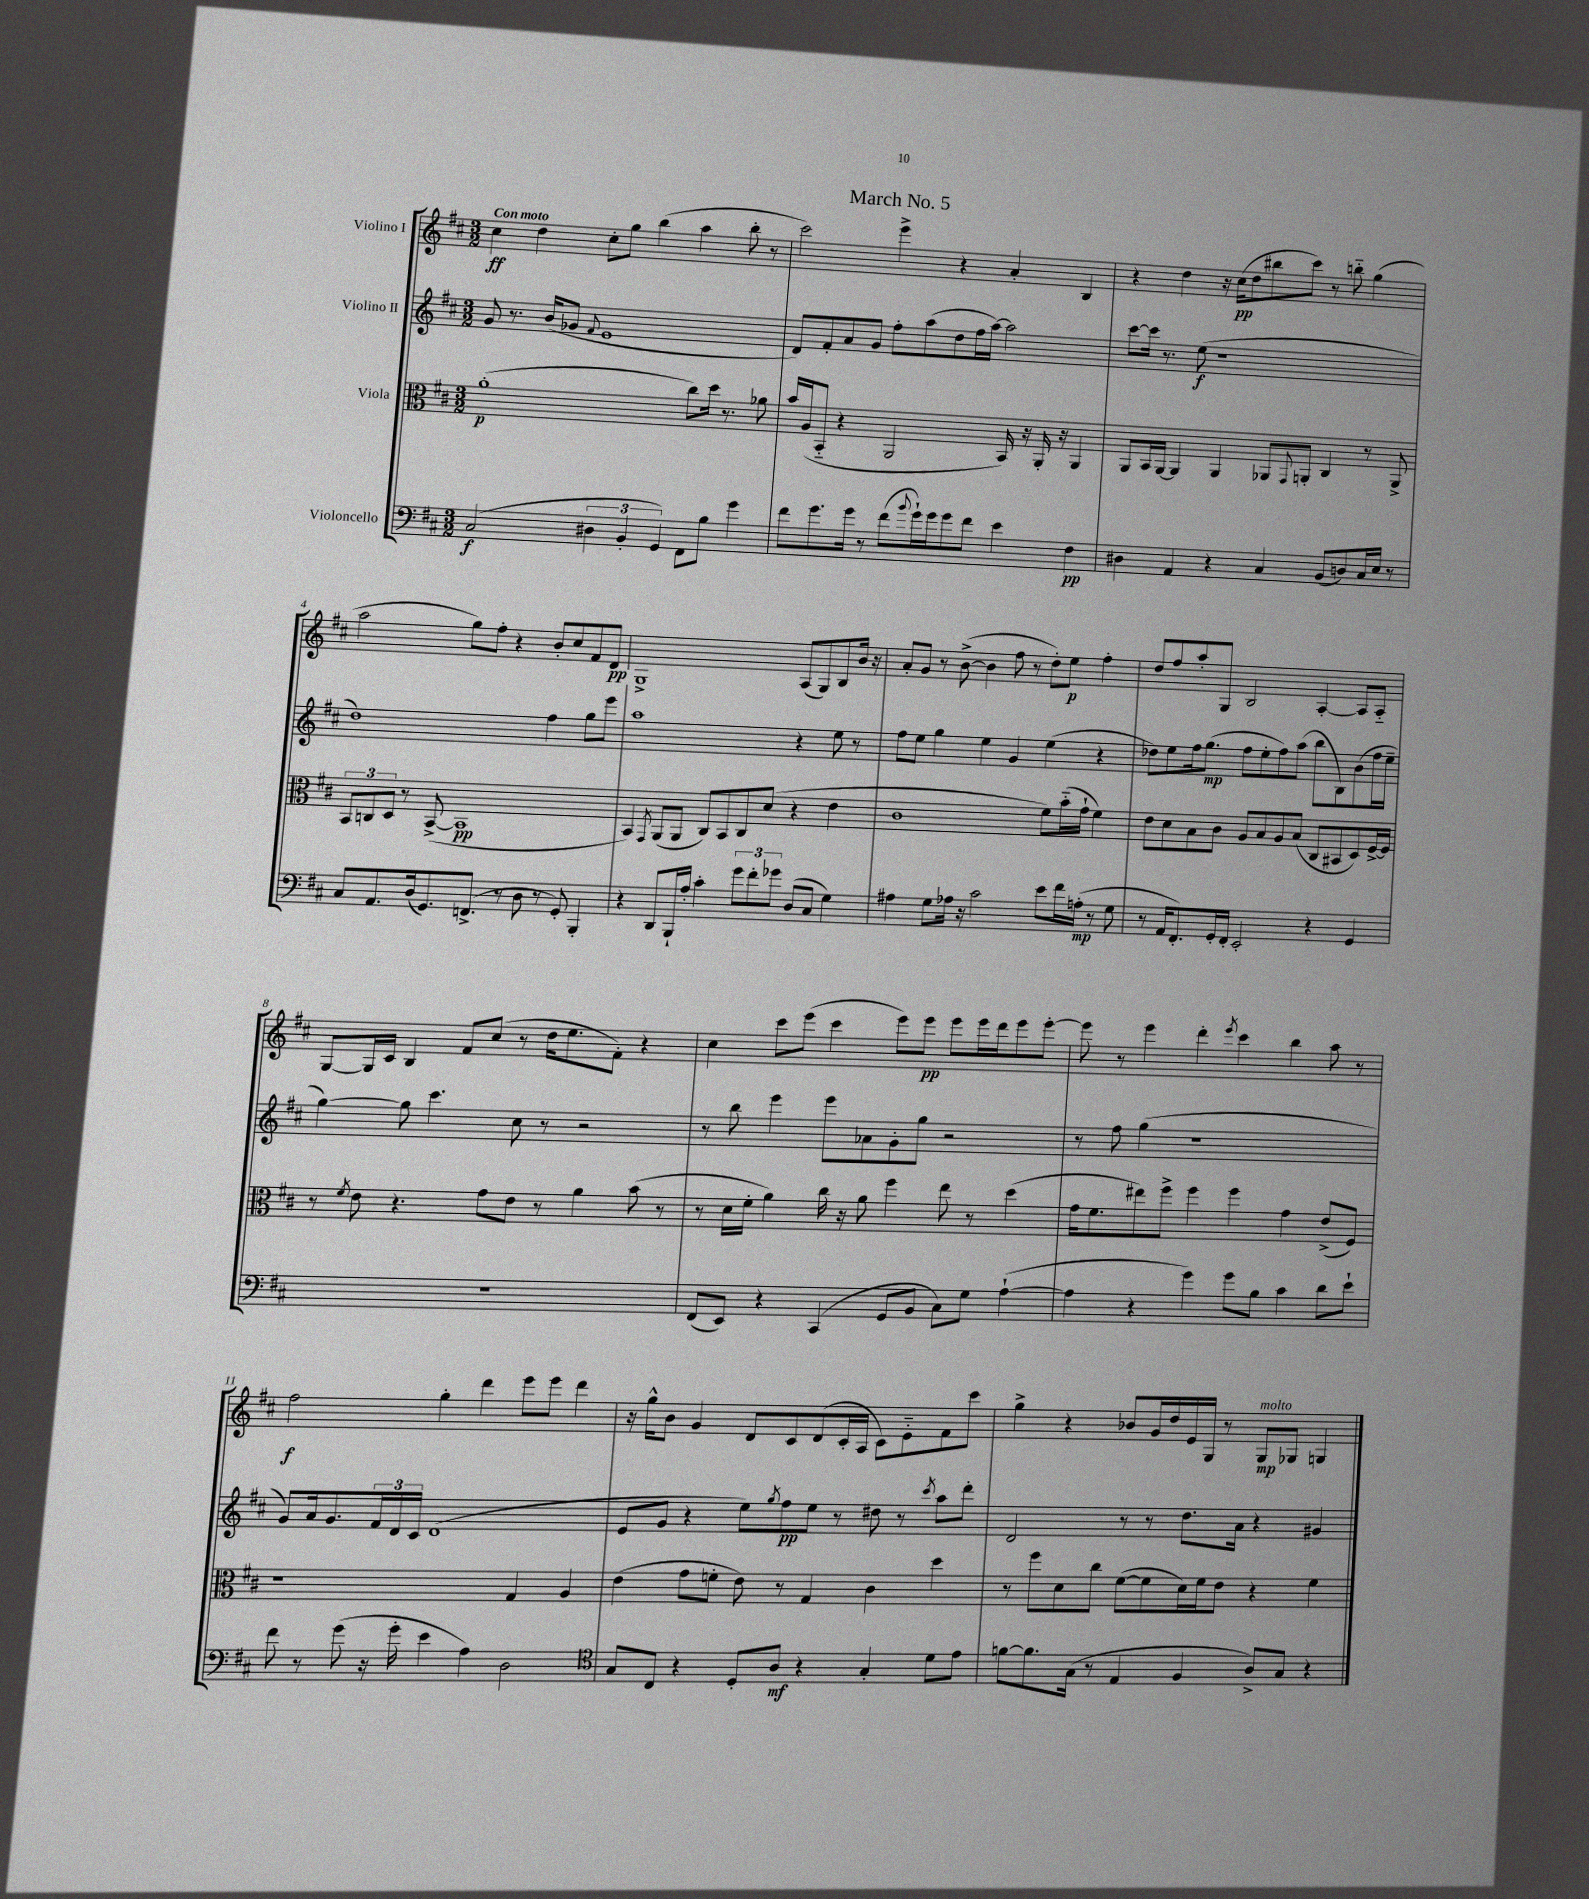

**kern	**dynam	**kern	**dynam	**kern	**dynam	**kern	**dynam
*part4	*part4	*part3	*part3	*part2	*part2	*part1	*part1
*staff4	*staff4	*staff3	*staff3	*staff2	*staff2	*staff1	*staff1
*I"Violoncello	*	*I"Viola	*	*I"Violino II	*	*I"Violino I	*
*clefF4	*	*clefC3	*	*clefG2	*	*clefG2	*
*k[f#c#]	*	*k[f#c#]	*	*k[f#c#]	*	*k[f#c#]	*
*M3/2	*	*M3/2	*	*M3/2	*	*M3/2	*
=1	=1	=1	=1	=1	=1	=1	=1
!	!	!	!	!	!	!LO:TX:a:B:t=Con moto	!
(2C#/	f	(1a'	p	8g/	.	4cc#\	ff
.	.	.	.	8.r	.	.	.
.	.	.	.	.	.	4dd\	.
.	.	.	.	(16b/KL	.	.	.
.	.	.	.	8g-X/J	.	.	.
.	.	.	.	8qqf#/	.	.	.
6D#X\	.	.	.	1e	.	8cc#'\L	.
.	.	.	.	.	.	8gg\J	.
6BB'/	.	.	.	.	.	.	.
.	.	.	.	.	.	(4bb\	.
6GG/)	.	.	.	.	.	.	.
8FF#\L	.	8cc#\L)	.	.	.	4aa\	.
8B\J	.	16dd\Jk	.	.	.	.	.
.	.	8.r	.	.	.	.	.
4g\	.	.	.	.	.	8bb'\	.
.	.	8a-X\	.	.	.	8r	.
=2	=2	=2	=2	=2	=2	=2	=2
8f#\L	.	16b/LL	.	8d/L)	.	2ccc#\)	.
.	.	(16A/J	.	.	.	.	.
8.g\	.	8BB/J	.	8f#'/	.	.	.
.	.	4r	.	8a/	.	.	.
16g\Jk	.	.	.	.	.	.	.
8r	.	.	.	8g/J	.	.	.
(8f#\L	.	2AA/	.	8ff#'\L	.	4eee^\	.
8qqb/	.	.	.	.	.	.	.
16g`\L)	.	.	.	(8aa\	.	.	.
16g\J	.	.	.	.	.	.	.
8g\	.	.	.	8dd\	.	4r	.
8f#\J	.	.	.	16ff#\L	.	.	.
.	.	.	.	[16aa\JJ)	.	.	.
4e\	.	16BB/)	.	2aa\]	.	4a'/	.
.	.	16r	.	.	.	.	.
.	.	16AA'/	.	.	.	.	.
.	.	16r	.	.	.	.	.
4F#\	pp	4AA/	.	.	.	4B/	.
=3	=3	=3	=3	=3	=3	=3	=3
4D#X\	.	8AA/L	.	[8ccc#\L	.	4r	.
.	.	16BB/L	.	16ccc#\Jk]	.	.	.
.	.	[16AA/JJ	.	8.r	.	.	.
4AA/	.	4AA/]	.	.	.	4dd\	.
.	.	.	.	(8ee\	f	.	.
4r	.	4AA/	.	1r	.	16r	.
.	.	.	.	.	.	(16cc#\KL	pp
.	.	.	.	.	.	8dd\	.
4C#/	.	8AA-X/L	.	.	.	8bb#X\	.
.	.	8qqGG/	.	.	.	.	.
.	.	8AAn'/J	.	.	.	8ccc#\J)	.
(8BB/L	.	4C#/	.	.	.	8r	.
8Dn/)	.	.	.	.	.	8bbn\	.
16C#/L	.	8r	.	.	.	(4gg\	.
16E/JJ	.	.	.	.	.	.	.
8r	.	8AA^/	.	.	.	.	.
!!LO:LB:g=z
=4	=4	=4	=4	=4	=4	=4	=4
8C#/L	.	12BB/L	.	1dd)	.	2aa\	.
.	.	12Cn/	.	.	.	.	.
8.AA/	.	.	.	.	.	.	.
.	.	12D/J	.	.	.	.	.
.	.	8r	.	.	.	.	.
(16D/k	.	.	.	.	.	.	.
8.GG/)	.	([8BB^/	.	.	.	.	.
.	.	1BB]	pp	.	.	8gg\L)	.
(8.FFn^/J	.	.	.	.	.	.	.
.	.	.	.	.	.	8ff#'\J	.
8r	.	.	.	.	.	4r	.
8D\	.	.	.	.	.	.	.
8r	.	.	.	4ff#\	.	8b'/L	.
8GG'/)	.	.	.	.	.	8cc#/	.
4BBB'/	.	.	.	8gg\L	.	8f#/	.
.	.	.	.	8eee\J	.	8d/J	pp
=5	=5	=5	=5	=5	=5	=5	=5
4r	.	4BB/)	.	1aa	.	1G^	.
.	.	8qGG/	.	.	.	.	.
8DD/L	.	(8AA/L	.	.	.	.	.
16BBB`/L	.	8AA/J	.	.	.	.	.
16A'/JJ	.	.	.	.	.	.	.
4c#'\	.	8C#/L)	.	.	.	.	.
.	.	8BB/	.	.	.	.	.
12g\L	.	8C#/	.	.	.	.	.
12f#'\	.	.	.	.	.	.	.
.	.	(8d/J	.	.	.	.	.
12g-X\J	.	.	.	.	.	.	.
(8D/L	.	4r	.	4r	.	(8A/L	.
8C#/J	.	.	.	.	.	8G/)	.
4G\)	.	4e\	.	8ee\	.	8B/	.
.	.	.	.	8r	.	16b/Jk	.
.	.	.	.	.	.	16r	.
=6	=6	=6	=6	=6	=6	=6	=6
4A#X\	.	1c#	.	8ff#\L	.	8a'/L	.
.	.	.	.	8ee\J	.	8g/J	.
8G\L	.	.	.	4gg\	.	8r	.
16A-X\Jk	.	.	.	.	.	([8b^\	.
16r	.	.	.	.	.	.	.
2c#\	.	.	.	4ee\	.	4b\]	.
.	.	.	.	4g/	.	8ff#\	.
.	.	.	.	.	.	8r	.
8e\L	.	8f#\L)	.	(4ee\	.	8dd'\L)	.
16f#\L	.	(16b\L	.	.	.	8ee\J	p
(16An'\JJ	mp	16g`\JJ	.	.	.	.	.
8r	.	4f#\)	.	4r	.	4ff#'\	.
8G\	.	.	.	.	.	.	.
=7	=7	=7	=7	=7	=7	=7	=7
8r	.	8e\L	.	8dd-X\L)	.	8dd/L	.
16AA/KL	.	8d\	.	8ee\	.	8ff#/	.
8.FF#'/)	.	.	.	.	.	.	.
.	.	8B\	.	16ff#\k	.	8aa'/	.
.	.	.	.	(8.gg\J	mp	.	.
16GG'/L	.	8c#\J	.	.	.	8G/J	.
16FF#'/JJ	.	.	.	.	.	.	.
2EE'/	.	8A/L	.	8ff#\L	.	2B/	.
.	.	8B/	.	8ee'\	.	.	.
.	.	8A/	.	8ff#\)	.	.	.
.	.	(8B/J	.	(8aa\J	.	.	.
4r	.	8C#/L	.	8bb\L	.	[4A'/	.
.	.	8BB#X/	.	8B\)	.	.	.
4GG/	.	8D/)	.	(8b\	.	8A/L]	.
.	.	[16F#^/L	.	16ff#\L	.	8A/J	.
.	.	16F#/JJ]	.	16ee~\JJ	.	.	.
!!LO:LB:g=z
=8	=8	=8	=8	=8	=8	=8	=8
1.r	.	8r	.	[4gg\)	.	[8G/L	.
.	.	8qf#/	.	.	.	.	.
.	.	8e\	.	.	.	16G/L]	.
.	.	.	.	.	.	16c#/JJ	.
.	.	4.r	.	8gg\]	.	4B/	.
.	.	.	.	4.ccc#\	.	.	.
.	.	.	.	.	.	8f#/L	.
.	.	8g\L	.	.	.	(8cc#/J	.
.	.	8e\J	.	8cc#\	.	8r	.
.	.	8r	.	8r	.	16dd\KL	.
.	.	.	.	.	.	8.ee\	.
.	.	4a\	.	2r	.	.	.
.	.	.	.	.	.	8f#'\J)	.
.	.	(8b\	.	.	.	4r	.
.	.	8r	.	.	.	.	.
=9	=9	=9	=9	=9	=9	=9	=9
(8FF#/L	.	8r	.	8r	.	4cc#\	.
8EE/J)	.	16d\LL	.	8bb\	.	.	.
.	.	16f#'\JJ	.	.	.	.	.
4r	.	4a\)	.	4eee\	.	8ccc#\L	.
.	.	.	.	.	.	(8eee\J	.
(4CC#/	.	16cc#\	.	8eee\L	.	4ccc#\	.
.	.	16r	.	.	.	.	.
.	.	8a\	.	8a-X\	.	.	.
8GG/L	.	4ff#\	.	8g'\	.	8eee\L)	.
8BB/J	.	.	.	8gg\J	.	8eee\J	pp
8C#\L)	.	8ee\	.	2r	.	8eee\L	.
8G\J	.	8r	.	.	.	16eee\L	.
.	.	.	.	.	.	16ddd\J	.
([4A`\	.	(4dd\	.	.	.	8eee\	.
.	.	.	.	.	.	[8eee'\J	.
=10	=10	=10	=10	=10	=10	=10	=10
4A\]	.	16g\KL	.	8r	.	8eee\]	.
.	.	8.f#\	.	.	.	.	.
.	.	.	.	8ff#\	.	8r	.
4r	.	8ee#X\)	.	(4gg\	.	4eee\	.
.	.	8ff#^\J	.	.	.	.	.
4g\)	.	4ff#\	.	1r	.	4ddd'\	.
.	.	.	.	.	.	8qeee/	.
8g\L	.	4ff#\	.	.	.	4ccc#\	.
8B\J	.	.	.	.	.	.	.
4c#\	.	4g\	.	.	.	4bb\	.
8d\L	.	(8e^/L	.	.	.	8aa\	.
8e`\J	.	8F#/J)	.	.	.	8r	.
!!LO:LB:g=z
=11	=11	=11	=11	=11	=11	=11	=11
8f#\	.	1r	.	8g/L)	.	2ff#\	f
8r	.	.	.	16a/k	.	.	.
.	.	.	.	8.g/	.	.	.
(8g\	.	.	.	.	.	.	.
16r	.	.	.	24f#/L	.	.	.
.	.	.	.	24d/	.	.	.
16g'\	.	.	.	.	.	.	.
.	.	.	.	24c#/JJ	.	.	.
4e\	.	.	.	(1d	.	4gg'\	.
4A\)	.	.	.	.	.	4ddd\	.
2D\	.	4G/	.	.	.	8eee\L	.
.	.	.	.	.	.	8eee\J	.
.	.	4A/	.	.	.	4ddd\	.
=12	=12	=12	=12	=12	=12	=12	=12
*clefC4	*	*	*	*	*	*	*
8G/L	.	(4e\	.	8e/L	.	16r	.
.	.	.	.	.	.	16gg^^\KL	.
8C#/J	.	.	.	8g/J	.	8b\J	.
4r	.	8g\L	.	4r	.	4g/	.
.	.	8fn'\J	.	.	.	.	.
8D'/L	.	8e\)	.	8ee\L)	.	8d/L	.
.	.	.	.	8qgg/	.	.	.
8A/J	mf	8r	.	8ff#\	pp	8c#/	.
4r	.	4G/	.	8ee\J	.	(8d/	.
.	.	.	.	8r	.	16c#'/L	.
.	.	.	.	.	.	16A/JJ	.
4G'/	.	4c#\	.	8dd#X\	.	8c#\L)	.
.	.	.	.	8r	.	8e\	.
.	.	.	.	8qccc#/	.	.	.
8d\L	.	4dd\	.	8aa\L	.	8f#\	.
8e\J	.	.	.	8ddd'\J	.	8ccc#\J	.
=13	=13	=13	=13	=13	=13	=13	=13
[8fn\L	.	8r	.	2d/	.	4gg^\	.
8.f\]	.	8ff#\L	.	.	.	.	.
.	.	8d\	.	.	.	4r	.
(16G\Jk	.	.	.	.	.	.	.
8r	.	8cc#\J	.	.	.	.	.
4E/	.	([8f#\L	.	8r	.	8b-X/L	.
.	.	8f#\]	.	8r	.	16g/L	.
.	.	.	.	.	.	16dd/	.
4F#/	.	16d\L)	.	8.dd\L	.	16e/	.
.	.	16f#\J	.	.	.	16G/JJ	.
.	.	8e\J	.	.	.	8r	.
.	.	.	.	16a\Jk	.	.	.
!	!	!	!	!	!	!LO:TX:a:i:t=molto	!
8A^/L)	.	4r	.	4r	.	8G/L	mp
8G/J	.	.	.	.	.	8G-X/J	.
4r	.	4f#\	.	4g#X/	.	4Gn/	.
==	==	==	==	==	==	==	==
*-	*-	*-	*-	*-	*-	*-	*-
